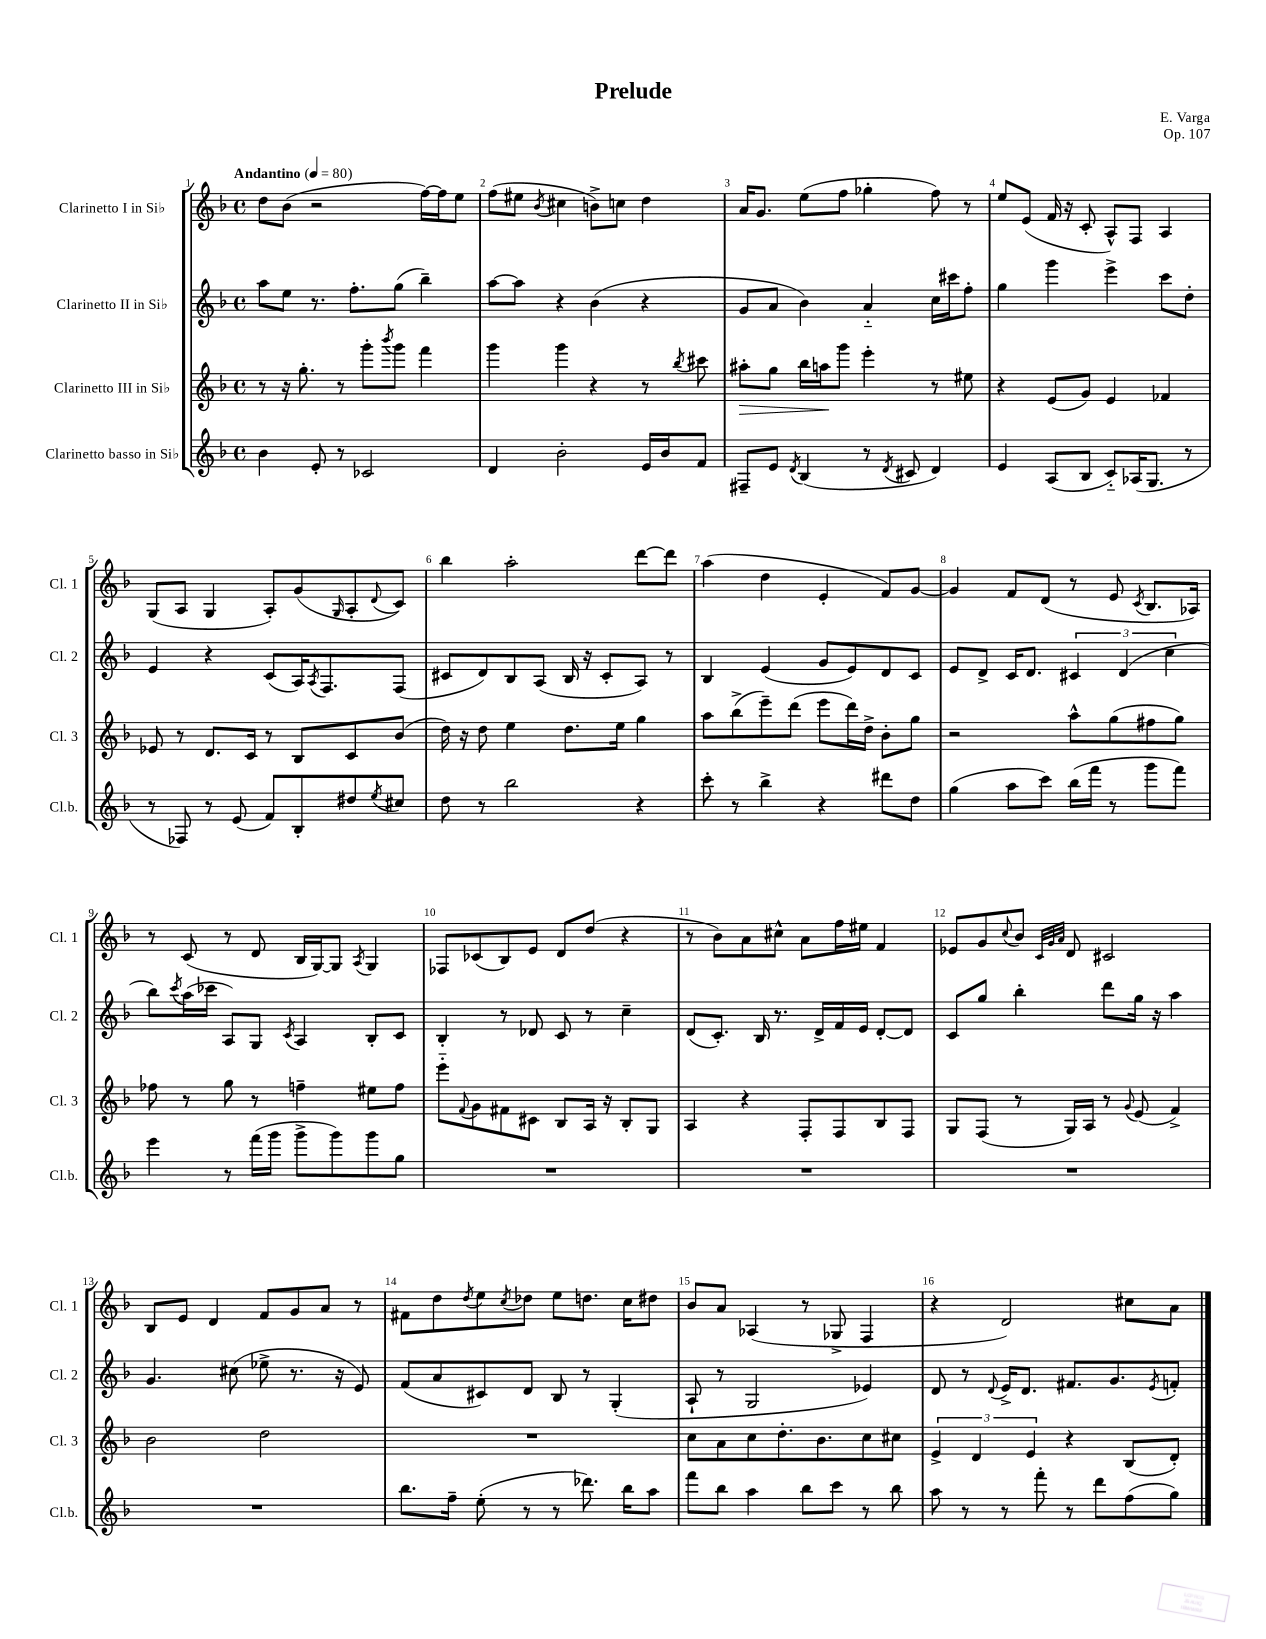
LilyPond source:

\header { title = "Prelude" composer = "E. Varga" opus = "Op. 107" }
<<
\new StaffGroup <<
\new Staff = "s0" \with { instrumentName = "Clarinetto I in Sib" shortInstrumentName = "Cl. 1" } {
    \clef treble \key f \major \defaultTimeSignature \time 4/4 \tempo "Andantino" 4 = 80
    d''8 bes'8( r2 f''16~) f''16 e''8 |
    f''8( eis''8 \acciaccatura { bes'8 } cis''4 b'8->) c''8 d''4 |
    a'16 g'8. e''8( f''8 ges''4-. f''8) r8 |
    e''8 e'8( f'16 r16 c'8-. a8-^) f8 a4 |
    g8( a8 g4 a8-.) g'8( \grace { g16 } a8-. \appoggiatura { d'8 } c'8) |
    bes''4 a''2-. d'''8~ d'''8 |
    a''4( d''4 e'4-. f'8) g'8~ |
    g'4 f'8 d'8( r8 e'8 \acciaccatura { c'8 } bes8. aes16) |
    r8 c'8( r8 d'8 bes16 g16~) g8 \acciaccatura { a8 } g4 |
    fes8 ces'8( bes8) e'8 d'8 d''8( r4 |
    r8 bes'8) a'8 cis''8-^ a'8 f''16 eis''16 f'4 |
    ees'8 g'8 \appoggiatura { c''8 } bes'8 \grace { c'32 g'32 a'32 } d'8 cis'2 |
    bes8 e'8 d'4 f'8 g'8 a'8 r8 |
    fis'8 d''8 \acciaccatura { d''8 } e''8 \acciaccatura { c''8 } des''8 e''8 d''8. c''16 dis''8 |
    bes'8 a'8 aes4( r8 ges8-> f4 |
    r4 d'2) cis''8 a'8 \bar "|." |
}
\new Staff = "s1" \with { instrumentName = "Clarinetto II in Sib" shortInstrumentName = "Cl. 2" } {
    \clef treble \key f \major \defaultTimeSignature \time 4/4
    a''8 e''8 r8. f''8.-. g''8( bes''4--) |
    a''8~ a''8 r4 bes'4( r4 |
    g'8 a'8 bes'4) a'4-_ c''16 cis'''16 f''8-. |
    g''4 g'''4 e'''4-> c'''8 d''8-. |
    e'4 r4 c'8( a16) \acciaccatura { a8 } f8. f8( |
    cis'8 d'8) bes8 a8( bes16 r16 cis'8-. a8) r8 |
    bes4 e'4( g'8 e'8) d'8 c'8 |
    e'8 d'8-> c'16 d'8. \tuplet 3/2 { cis'4 d'4( c''4 } |
    bes''8) \acciaccatura { c'''8 } a''16( ces'''16 a8) g8 \acciaccatura { c'8 } a4 bes8-. c'8 |
    bes4-. r8 des'8 c'8 r8 c''4-- |
    d'8( c'8.-.) bes16 r8. d'16-> f'16 e'16 d'8~-. d'8 |
    c'8 g''8 bes''4-. d'''8 g''16 r16 a''4 |
    g'4. cis''8( ees''8-> r8. r16 e'8) |
    f'8( a'8 cis'8) d'8 bes8 r8 g4-.( |
    a8-! r8 g2 ees'4) |
    d'8 r8 \appoggiatura { d'8 } e'16-> d'8. fis'8. g'8. \acciaccatura { e'8 } f'8-. \bar "|." |
}
\new Staff = "s2" \with { instrumentName = "Clarinetto III in Sib" shortInstrumentName = "Cl. 3" } {
    \clef treble \key f \major \defaultTimeSignature \time 4/4
    r8 r16 g''8.-. r8 g'''8-. \acciaccatura { bes'''8 } g'''8 f'''4 |
    g'''4 g'''4 r4 r8 \acciaccatura { bes''8 } cis'''8 |
    ais''8-.\> g''8 bes''16 a''16\! g'''8 e'''4-. r8 eis''8 |
    r4 e'8( g'8) e'4 fes'4 |
    ees'8 r8 d'8. c'16 r8 bes8 c'8 bes'8( |
    d''16) r16 d''8 e''4 d''8. e''16 g''4 |
    a''8 bes''8->( e'''8--) d'''8( e'''8 d'''16) d''16-> bes'8-. g''8 |
    r2 a''8-^ g''8( fis''8 g''8) |
    fes''8 r8 g''8 r8 f''4-- eis''8 f''8 |
    e'''8-_ \appoggiatura { f'8 } g'8 fis'8 cis'8 bes8 a16 r16 bes8-. g8 |
    a4 r4 f8-. f8 bes8 f8 |
    g8 f8( r8 g16) a16 r8 \appoggiatura { g'8 } e'8( f'4->) |
    bes'2 d''2 |
    R1 |
    c''8 a'8 c''8 d''8.-. bes'8. c''8 cis''8 |
    \tuplet 3/2 { e'4-> d'4 e'4 } r4 bes8( d'8-.) \bar "|." |
}
\new Staff = "s3" \with { instrumentName = "Clarinetto basso in Sib" shortInstrumentName = "Cl.b." } {
    \clef treble \key f \major \defaultTimeSignature \time 4/4
    bes'4 e'8-. r8 ces'2 |
    d'4 bes'2-. e'16 bes'16 f'8 |
    fis8-- e'8 \acciaccatura { d'8 } bes4( r8 \acciaccatura { d'8 } cis'8 d'4) |
    e'4 a8( bes8 c'8-_) aes16( g8. r8 |
    r8 fes8) r8 e'8( f'8) bes8-. dis''8 \acciaccatura { e''8 } cis''8 |
    d''8 r8 bes''2 r4 |
    c'''8-. r8 bes''4-> r4 dis'''8 d''8 |
    g''4( a''8 c'''8) bes''16( f'''16 r8 g'''8 f'''8) |
    e'''4 r8 f'''16( g'''16 g'''8-> g'''8) g'''8 g''8 |
    R1 |
    R1 |
    R1 |
    R1 |
    bes''8. f''16-- e''8-.( r8 r8 des'''8.) bes''16 a''8 |
    f'''8 bes''8 a''4 bes''8 c'''8 r8 bes''8 |
    a''8 r8 r8 f'''8-. r8 d'''8 f''8( g''8) \bar "|." |
}
>>
>>
\layout { \context { \Score \override BarNumber.break-visibility = ##(#f #t #t) barNumberVisibility = #all-bar-numbers-visible } }
